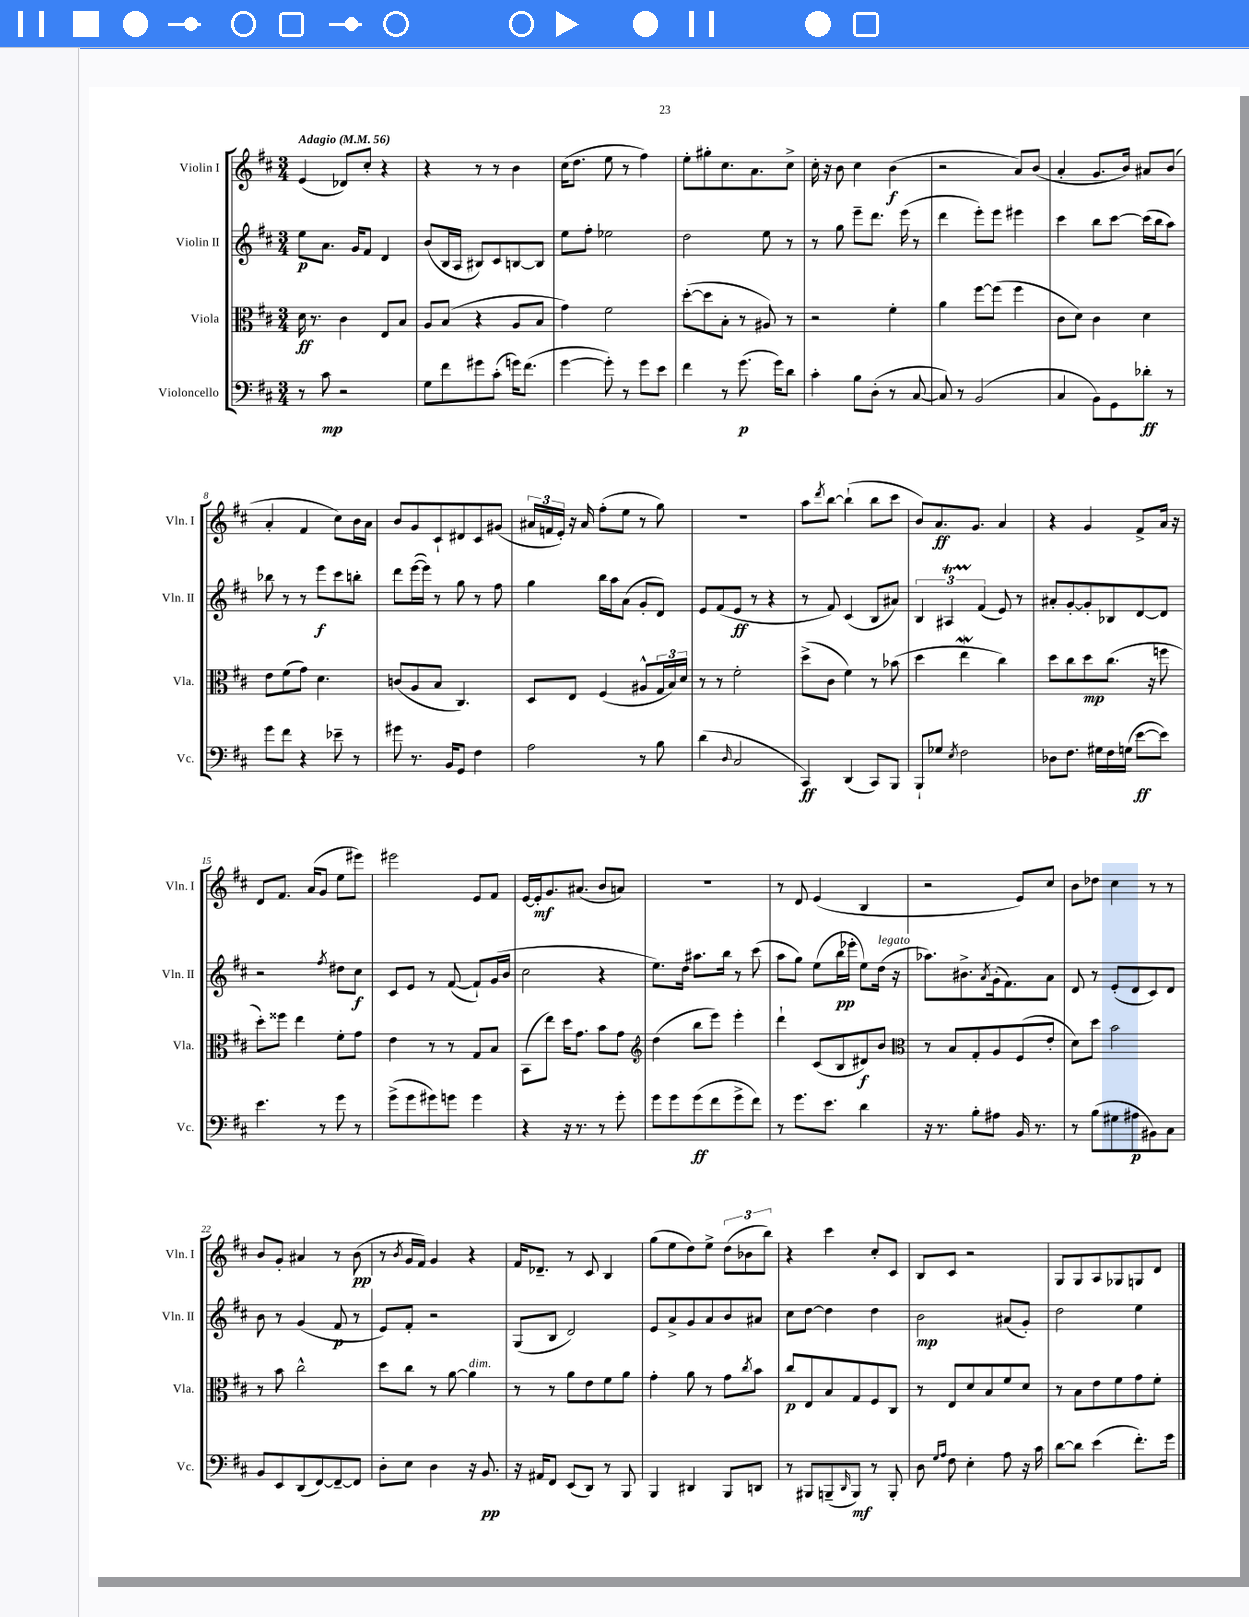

**kern	**dynam	**kern	**dynam	**kern	**dynam	**kern	**dynam
*part4	*part4	*part3	*part3	*part2	*part2	*part1	*part1
*staff4	*staff4	*staff3	*staff3	*staff2	*staff2	*staff1	*staff1
*I"Violoncello	*	*I"Viola	*	*I"Violin II	*	*I"Violin I	*
*I'Vc.	*	*I'Vla.	*	*I'Vln. II	*	*I'Vln. I	*
*clefF4	*	*clefC3	*	*clefG2	*	*clefG2	*
*k[f#c#]	*	*k[f#c#]	*	*k[f#c#]	*	*k[f#c#]	*
*M3/4	*	*M3/4	*	*M3/4	*	*M3/4	*
*MM56	*	*MM56	*	*MM56	*	*MM56	*
=1	=1	=1	=1	=1	=1	=1	=1
!	!	!	!	!	!	!LO:TX:a:B:t=Adagio	!
8r	.	16d\	ff	8ee\L	p	(4e/	.
.	.	8.r	.	.	.	.	.
8c#\	mp	.	.	8.a\J	.	.	.
2r	.	4c#\	.	.	.	8d-X/L)	.
.	.	.	.	16g/KL	.	.	.
.	.	.	.	8f#/J	.	8cc#'/J	.
.	.	8E/L	.	4d/	.	4r	.
.	.	8B/J	.	.	.	.	.
=2	=2	=2	=2	=2	=2	=2	=2
8G\L	.	8A/L	.	(8b/L	.	4r	.
8f#\	.	(8B/J	.	16B/L	.	.	.
.	.	.	.	16A/JJ	.	.	.
8g#X\	.	4r	.	8B#X/L)	.	8r	.
(8c#'\J	.	.	.	8c#/	.	8r	.
16gn\KL)	.	8A/L	.	[8Bn/	.	4b\	.
(8.f#\J	.	.	.	.	.	.	.
.	.	8B/J	.	8B/J]	.	.	.
=3	=3	=3	=3	=3	=3	=3	=3
[4g\	.	4g\)	.	8ee\L	.	(16cc#\KL	.
.	.	.	.	.	.	8.dd\J	.
.	.	.	.	8ff#'\J	.	.	.
8g'\])	.	2f#\	.	2ee-X\	.	8ee\	.
8r	.	.	.	.	.	8r	.
8g\L	.	.	.	.	.	4ff#\)	.
8e\J	.	.	.	.	.	.	.
=4	=4	=4	=4	=4	=4	=4	=4
4f#\	.	([8dd'\L	.	2dd\	.	8ee'\L	.
.	.	8dd\]	.	.	.	8gg#X'\	.
8r	.	8B'\J	.	.	.	8.cc#\	.
(8.g\	p	8r	.	.	.	.	.
.	.	.	.	.	.	8.a\	.
.	.	8A#X/)	.	8ee\	.	.	.
16g\KL)	.	.	.	.	.	.	.
8d\J	.	8r	.	8r	.	8cc#^\J	.
=5	=5	=5	=5	=5	=5	=5	=5
4c#'\	.	2r	.	8r	.	16cc#'\	.
.	.	.	.	.	.	16r	.
.	.	.	.	8gg\	.	8b\	.
8B\L	.	.	.	8eee~\L	.	4cc#\	.
(8D'\J	.	.	.	8.ddd\J	.	.	.
8r	.	4f#'\	.	.	.	(4b\	f
.	.	.	.	(16eee\	.	.	.
[8C#/	.	.	.	8r	.	.	.
=6	=6	=6	=6	=6	=6	=6	=6
8C#/])	.	4a\	.	4ddd\	.	2r	.
8r	.	.	.	.	.	.	.
(2BB/	.	[8ff#\L	.	8eee'\L)	.	.	.
.	.	(8ff#\J]	.	8eee\J	.	.	.
.	.	4ff#\	.	4eee#X\	.	8a/L)	.
.	.	.	.	.	.	(8b/J	.
=7	=7	=7	=7	=7	=7	=7	=7
4C#/	.	8c#\L	.	4ccc#\	.	4a'/	.
.	.	8d\J)	.	.	.	.	.
8BB\L)	.	4c#\	.	8bb\L	.	8.g/L	.
8GG\	.	.	.	[8ccc#\J	.	.	.
.	.	.	.	.	.	16b/Jk)	.
8d-X'\J	ff	4d\	.	(16ccc#\LL]	.	8a#X/L	.
.	.	.	.	16bb\J	.	.	.
8r	.	.	.	8aa\J)	.	(8b/J	.
!!LO:LB:g=z
=8	=8	=8	=8	=8	=8	=8	=8
8g\L	.	8e\L	.	8bb-X\	.	4a'/	.
8f#\J	.	(8f#\	.	8r	.	.	.
4r	.	8g\J)	.	8r	.	4f#/	.
.	.	4.d\	.	8eee\L	f	.	.
8e-X~\	.	.	.	8ccc#\	.	8cc#\L)	.
8r	.	.	.	8bbn'\J	.	16b\L	.
.	.	.	.	.	.	16a\JJ	.
=9	=9	=9	=9	=9	=9	=9	=9
8g#X\	.	(8cn/L	.	8ddd\L	.	8b/L	.
8.r	.	8A/	.	([16eee\L	.	8g/	.
.	.	.	.	16eee\JJ])	.	.	.
.	.	8B/J	.	8r	.	8c#`/	.
16BB/KL	.	.	.	.	.	.	.
8GG/J	.	4.C#/)	.	8gg\	.	8d#X/	.
4F#\	.	.	.	8r	.	8c#/	.
.	.	.	.	8ff#\	.	(8g#X/J	.
=10	=10	=10	=10	=10	=10	=10	=10
2A\	.	8D/L	.	4gg\	.	24a#X/LL	.
.	.	.	.	.	.	24fn/	.
.	.	.	.	.	.	24e'/JJ)	.
.	.	8E/J	.	.	.	16r	.
.	.	.	.	.	.	16a#/	.
.	.	(4F#/	.	16bb\LL	.	(8ff#'\L	.
.	.	.	.	16aa\J	.	.	.
.	.	.	.	(8a\J	.	8ee\J	.
8r	.	8A#X^^/L	.	8g'/L	.	8r	.
8B\	.	24G/L	.	8d/J)	.	8gg\)	.
.	.	24B/)	.	.	.	.	.
.	.	24d/JJ	.	.	.	.	.
=11	=11	=11	=11	=11	=11	=11	=11
(4d\	.	8r	.	8e/L	.	2.r	.
.	.	8r	.	(8f#/	.	.	.
16qqD/	.	.	.	.	.	.	.
2C#/	.	2f#'\	.	8e/J	ff	.	.
.	.	.	.	8r	.	.	.
.	.	.	.	4r	.	.	.
=12	=12	=12	=12	=12	=12	=12	=12
4CC#/)	ff	(8dd^\L	.	8r	.	8aa\L	.
.	.	.	.	.	.	8qddd/	.
.	.	8c#\J	.	8f#/)	.	[8bb\J	.
(4DD/	.	4f#\)	.	(4c#/	.	(4bb`\]	.
8CC#/L)	.	8r	.	8B/L	.	8bb\L	.
8BBB/J	.	(8b-X\	.	8a#X/J)	.	8ccc#\J	.
=13	=13	=13	=13	=13	=13	=13	=13
8BBB`/L	.	4dd\	.	6B/	.	8b/L)	.
8G-X/J	.	.	.	.	.	8.a/	ff
.	.	.	.	6A#Xt/	.	.	.
8qE/	.	.	.	.	.	.	.
2F#\	.	4eeW\	.	.	.	.	.
.	.	.	.	.	.	8.g/J	.
.	.	.	.	(6f#/	.	.	.
.	.	4cc#\)	.	8e/)	.	4a/	.
.	.	.	.	8r	.	.	.
=14	=14	=14	=14	=14	=14	=14	=14
8D-X\L	.	8dd\L	.	8a#X'/L	.	4r	.
8.F#\J	.	8cc#\	.	[8g'/	.	.	.
.	.	8dd\	mp	8g'/]	.	4g/	.
16G#X\LL	.	.	.	.	.	.	.
16F#\	.	(8.cc#\J	.	8B-X/	.	.	.
(16Gn\JJ	.	.	.	.	.	.	.
[8e\L	ff	.	.	[8d/	.	8f#^/L	.
.	.	16r	.	.	.	.	.
8e\J])	.	8ffn\	.	8d/J]	.	16a/Jk	.
.	.	.	.	.	.	16r	.
!!LO:LB:g=z
=15	=15	=15	=15	=15	=15	=15	=15
4.e\	.	8dd'\L)	.	2r	.	8d/L	.
.	.	8ff##X\J	.	.	.	8.f#/J	.
.	.	4ee\	.	.	.	.	.
.	.	.	.	.	.	(16a/KL	.
8r	.	.	.	.	.	8g/J	.
.	.	.	.	8qff#/	.	.	.
8g\	.	8f#'\L	.	8dd#X\L	.	8ee\L	.
8r	.	8g\J	.	8cc#\J	f	8eee#X\J)	.
=16	=16	=16	=16	=16	=16	=16	=16
(8g^\L	.	4e\	.	8c#/L	.	2eee#X\	.
8g\	.	.	.	8e/J	.	.	.
8g#X\)	.	8r	.	8r	.	.	.
8gn\J	.	8r	.	([8f#/	.	.	.
4g\	.	8G/L	.	8f#`/L])	.	8e/L	.
.	.	8B/J	.	(16g/L	.	8f#/J	.
.	.	.	.	16b/JJ	.	.	.
=17	=17	=17	=17	=17	=17	=17	=17
4r	.	(8BB\L	.	2cc#\	.	[16e/LL	.
.	.	.	.	.	.	16e'/J]	mf
.	.	8ee\J)	.	.	.	8.g/	.
16r	.	16dd\KL	.	.	.	.	.
8.r	.	8.g\J	.	.	.	(8.a#X/J	.
8r	.	8b\L	.	4r	.	8b/L	.
8g'\	.	8g\J	.	.	.	8an/J)	.
=18	=18	=18	=18	=18	=18	=18	=18
*	*	*clefG2	*	*	*	*	*
8g\L	.	(4dd\	.	8.ee\L)	.	2.r	.
8g\	.	.	.	.	.	.	.
.	.	.	.	16dd\Jk	.	.	.
(8g\	ff	8bb\L	.	8.aa#X\L	.	.	.
8f#\	.	8eee\J)	.	.	.	.	.
.	.	.	.	16bb\Jk	.	.	.
8g^\	.	4eee'\	.	8r	.	.	.
8f#\J)	.	.	.	(8ccc#\	.	.	.
=19	=19	=19	=19	=19	=19	=19	=19
8r	.	4ddd`\	.	8aa\L	.	8r	.
8.g\L	.	.	.	8gg\J)	.	8d/	.
.	.	(8c#/L	.	(8ee\L	.	(4e/	.
8.e\J	.	.	.	.	.	.	.
.	.	8B/	.	16bb\L	pp	.	.
.	.	.	.	16eee-X'\JJ	.	.	.
4d\	.	8d#X/)	f	8ee\L)	.	4B/	.
!	!	!	!	!LO:TX:a:i:t=legato	!	!	!
.	.	8b/J	.	(16dd\Jk	.	.	.
.	.	.	.	16r	.	.	.
=20	=20	=20	=20	=20	=20	=20	=20
*	*	*clefC3	*	*	*	*	*
16r	.	8r	.	8.aa-X\L)	.	2r	.
8.r	.	.	.	.	.	.	.
.	.	8B/L	.	.	.	.	.
.	.	.	.	8.b#X^\	.	.	.
8B'\L	.	8G'/	.	.	.	.	.
.	.	.	.	8qa/	.	.	.
8A#X\J	.	8A/	.	(16g'\k	.	.	.
.	.	.	.	8.f#\)	.	.	.
16BB/	.	(8F#/	.	.	.	8e/L)	.
8.r	.	.	.	.	.	.	.
.	.	8e'/J	.	8a\J	.	8cc#/J	.
=21	=21	=21	=21	=21	=21	=21	=21
8r	.	8d\L)	.	8d/	.	8b\L	.
(8B\L	.	8dd\J	.	8r	.	8dd-X\J	.
8G#X\	.	2b\	.	(8e'/L	.	4cc#\	.
8A#X\	p	.	.	8d/	.	.	.
8BB#X\)	.	.	.	8c#/)	.	8r	.
8C#\J	.	.	.	8d/J	.	8r	.
!!LO:LB:g=z
=22	=22	=22	=22	=22	=22	=22	=22
8BB/L	.	8r	.	8b\	.	8b/L	.
8EE/	.	8b\	.	8r	.	8g'/J	.
(8DD/	.	2cc#^^\	.	(4g/	.	4a#X/	.
[8FF#/)	.	.	.	.	.	.	.
8FF#~/_	.	.	.	8f#/	p	8r	.
8FF#/J]	.	.	.	8r	.	(8b\	pp
=23	=23	=23	=23	=23	=23	=23	=23
8D'\L	.	8dd\L	.	8e/L)	.	8r	.
.	.	.	.	.	.	8qb/	.
8E\J	.	8cc#\J	.	8f#'/J	.	16g/LL	.
.	.	.	.	.	.	16f#/JJ)	.
4D\	.	8r	.	2r	.	4g/	.
.	.	[8a\	.	.	.	.	.
!	!	!LO:TX:a:i:t=dim.	!	!	!	!	!
16r	.	4a\]	.	.	.	4r	.
8.BB/	pp	.	.	.	.	.	.
=24	=24	=24	=24	=24	=24	=24	=24
16r	.	8r	.	(8G/L	.	16f#/KL	.
16AA#X/KL	.	.	.	.	.	8.d-X~/J	.
8FF#/J	.	8r	.	8B/J	.	.	.
(8EE/L	.	8a\L	.	2d/)	.	8r	.
8DD/J)	.	8e\	.	.	.	8c#/	.
8r	.	8f#\	.	.	.	4B/	.
8BBB/	.	8a\J	.	.	.	.	.
=25	=25	=25	=25	=25	=25	=25	=25
4BBB/	.	4g'\	.	8e/L	.	(8gg\L	.
.	.	.	.	8a^/	.	8ee\	.
4DD#X/	.	8a\	.	8g/	.	8dd\)	.
.	.	8r	.	8a/	.	8ee^\J	.
8BBB/L	.	8g\L	.	8b/	.	(12dd\L	.
.	.	.	.	.	.	12b-X\	.
.	.	8qcc#/	.	.	.	.	.
8DDn/J	.	8b\J	.	8a#X/J	.	.	.
.	.	.	.	.	.	12bb\J)	.
=26	=26	=26	=26	=26	=26	=26	=26
8r	.	8cc#/L	p	8cc#\L	.	4r	.
8BBB#X/L	.	8E/	.	[8dd\J	.	.	.
(8BBBn~/	.	8B/	.	4dd\]	.	4ccc#\	.
16qqDD/	.	.	.	.	.	.	.
8BBB/J)	mf	8G/	.	.	.	.	.
8r	.	8F#/	.	4dd\	.	8cc#'/L	.
8BBB'/	.	8C#/J	.	.	.	8c#/J	.
=27	=27	=27	=27	=27	=27	=27	=27
8D\	.	8r	.	2b\	mp	8B/L	.
16qqG/LL	.	.	.	.	.	.	.
16qqA/JJ	.	.	.	.	.	.	.
8F#\	.	8E/L	.	.	.	8c#/J	.
4E'\	.	8d/	.	.	.	2r	.
.	.	8B/	.	.	.	.	.
8A\	.	8f#/	.	(8a#X/L	.	.	.
16r	.	8d/J	.	8g'/J)	.	.	.
16c#\	.	.	.	.	.	.	.
=28	=28	=28	=28	=28	=28	=28	=28
[8d\L	.	8r	.	2dd\	.	8G/L	.
8d\J]	.	8B\L	.	.	.	8G/	.
(4e\	.	8e\	.	.	.	8A/	.
.	.	8f#\	.	.	.	8G-X/	.
8.f#'\L)	.	8g\	.	4ee\	.	8Gn/	.
.	.	8f#'\J	.	.	.	8d/J	.
16g\Jk	.	.	.	.	.	.	.
==	==	==	==	==	==	==	==
*-	*-	*-	*-	*-	*-	*-	*-
